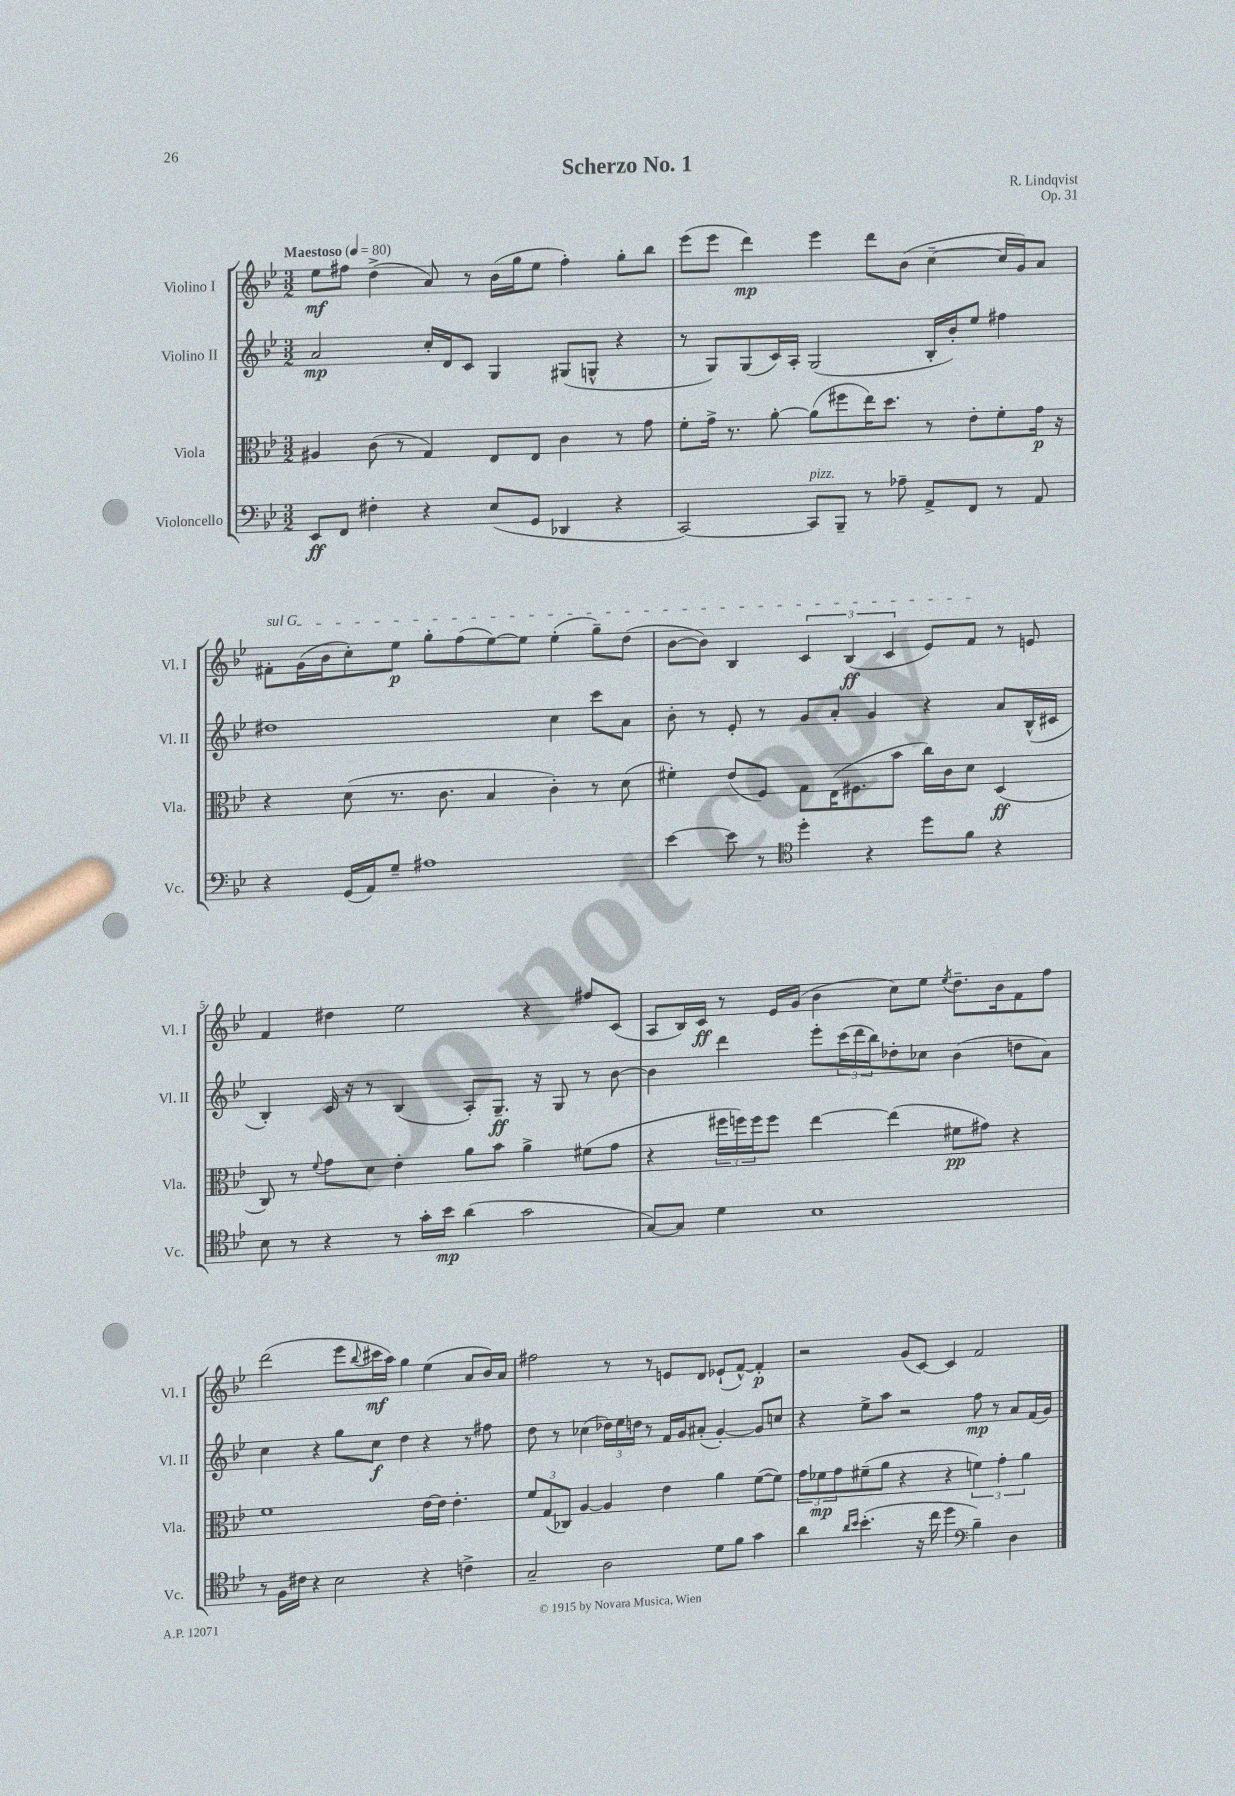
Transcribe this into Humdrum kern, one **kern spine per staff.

**kern	**dynam	**kern	**dynam	**kern	**dynam	**kern	**dynam
*part4	*part4	*part3	*part3	*part2	*part2	*part1	*part1
*staff4	*staff4	*staff3	*staff3	*staff2	*staff2	*staff1	*staff1
*I"Violoncello	*	*I"Viola	*	*I"Violino II	*	*I"Violino I	*
*I'Vc.	*	*I'Vla.	*	*I'Vl. II	*	*I'Vl. I	*
*clefF4	*	*clefC3	*	*clefG2	*	*clefG2	*
*k[b-e-]	*	*k[b-e-]	*	*k[b-e-]	*	*k[b-e-]	*
*M3/2	*	*M3/2	*	*M3/2	*	*M3/2	*
*MM80	*	*MM80	*	*MM80	*	*MM80	*
=1	=1	=1	=1	=1	=1	=1	=1
!	!	!	!	!	!	!LO:TX:a:B:t=Maestoso	!
8EE-/L	ff	4A#X/	.	2a/	mp	8ee-\L	mf
8FF/J	.	.	.	.	.	8ff#X\J	.
4F#X'\	.	(8c\	.	.	.	(4dd^\	.
.	.	8r	.	.	.	.	.
4r	.	4G/)	.	16cc'/LL	.	8a/)	.
.	.	.	.	16d/J	.	.	.
.	.	.	.	8c/J	.	8r	.
(8E-/L	.	8E-/L	.	4G/	.	(16b-\LL	.
.	.	.	.	.	.	16gg\J	.
8GG/J	.	8E-/J	.	.	.	8ee-\J	.
4DD-X/	.	4c\	.	(8G#X/L	.	4ff#'\)	.
.	.	.	.	8Gn^^/J	.	.	.
4r	.	8r	.	4r	.	8gg'\L	.
.	.	8g\	.	.	.	8bb-\J	.
=2	=2	=2	=2	=2	=2	=2	=2
[2CC/)	.	8f'\L	.	8r	.	(8eee-\L	.
.	.	16g^\Jk	.	8G/L)	.	8eee-\J	.
.	.	8.r	.	.	.	.	.
.	.	.	.	(8G/	.	4ddd\)	mp
.	.	[8a'\	.	16c/L)	.	.	.
.	.	.	.	16A'/JJ	.	.	.
!LO:TX:a:i:t=pizz.	!	!	!	!	!	!	!
8CC/L]	.	(8a\L]	.	(2G/	.	4eee-\	.
8BBB-~/J	.	8ff#X\	.	.	.	.	.
8r	.	16ee-\K)	.	.	.	8ddd\L	.
.	.	8.dd\J	.	.	.	.	.
8A-X~\	.	.	.	.	.	(8b-\J	.
8AA^/L	.	8r	.	16B-'/LL	.	[4cc~\	.
.	.	.	.	16b-'/J)	.	.	.
8FF/J	.	8e-'\L	.	8ee-/J	.	.	.
8r	.	8f'\	.	4ff#X\	.	16cc/LL]	.
.	.	.	.	.	.	16g/J)	.
8AA/	.	16g\Jk	p	.	.	8a/J	.
.	.	16r	.	.	.	.	.
!!LO:LB:g=z
=3	=3	=3	=3	=3	=3	=3	=3
!	!	!	!	!	!	!LO:TX:a:i:t=sul G	!
4r	.	4r	.	1dd#X	.	8f#X'\L	.
.	.	.	.	.	.	(16g\L	.
.	.	.	.	.	.	16b-\J	.
(16GG/LL	.	(8d\	.	.	.	8cc'\)	.
16AA/J)	.	.	.	.	.	.	.
8G~/J	.	8.r	.	.	.	8ee-\J	p
1A#X	.	.	.	.	.	8gg'\L	.
.	.	8.c\	.	.	.	.	.
.	.	.	.	.	.	(8ff\	.
.	.	4B-/	.	.	.	[8ee-\)	.
.	.	.	.	.	.	8ee-\J]	.
.	.	4c'\)	.	4cc\	.	(4ee-'\	.
.	.	8r	.	8ccc\L	.	8gg~\L)	.
.	.	(8d\	.	8a\J	.	(8dd\J	.
=4	=4	=4	=4	=4	=4	=4	=4
[4e-\	.	4f#X'\)	.	8b-'\	.	[8b-\L	.
.	.	.	.	8r	.	8b-\J])	.
8e-\]	.	(8e-/L	.	8e-'/	.	4B-/	.
8r	.	8F/J)	.	8r	.	.	.
*clefC4	*	*	*	*	*	*	*
4dd'\	.	8G\L	.	8g/L	.	6c/	.
.	.	(16E-\K	.	8a'/J	.	.	.
.	.	.	.	.	.	(6B-/	ff
.	.	8.F#X\	.	.	.	.	.
4r	.	.	.	4g/	.	.	.
.	.	.	.	.	.	6c/	.
.	.	8b-\J	.	.	.	.	.
8dd\L	.	16cc\LL)	.	4r	.	8e-/L)	.
.	.	16c\J	.	.	.	.	.
8f\J	.	8d\J	.	.	.	8f/J	.
4r	.	(4D/	ff	8a/L	.	8r	.
.	.	.	.	(16B-^^/L	.	8en/	.
.	.	.	.	16c#X/JJ	.	.	.
!!LO:LB:g=z
=5	=5	=5	=5	=5	=5	=5	=5
8B-\	.	8C/)	.	4B-'/)	.	4f/	.
8r	.	8r	.	.	.	.	.
.	.	8qqf/	.	.	.	.	.
4r	.	8g\L	.	16c/	.	4dd#X\	.
.	.	.	.	16r	.	.	.
.	.	8d\J	.	8r	.	.	.
8r	.	4e-'\	.	(4B-/	.	2ee-\	.
16g'\LL	.	.	.	.	.	.	.
16b-\JJ	mp	.	.	.	.	.	.
(4a\	.	8a\L	.	8A'/L)	.	.	.
.	.	8b-\J	.	8.G~/J	ff	.	.
2g\	.	4a^\	.	.	.	4r	.
.	.	.	.	16r	.	.	.
.	.	.	.	8G/	.	.	.
.	.	(8f#X\L	.	8r	.	8ff#X/L	.
.	.	8g\J	.	[8b-\	.	(8c/J	.
=6	=6	=6	=6	=6	=6	=6	=6
[8G/L)	.	4r	.	4b-\]	.	8A/L	.
8G/J]	.	.	.	.	.	16B-/L)	.
.	.	.	.	.	.	16c/JJ	ff
4d\	.	24ff#X\LL	.	4ddd\	.	8r	.
.	.	24ffn\)	.	.	.	.	.
.	.	24ff\J	.	.	.	.	.
.	.	8ff\J	.	.	.	16e-/LL	.
.	.	.	.	.	.	(16g/JJ	.
1B-	.	[4ee-\	.	8eee-'\L	.	4b-\	.
.	.	.	.	(24ccc\L	.	.	.
.	.	.	.	24ddd\	.	.	.
.	.	.	.	24bb-\J)	.	.	.
.	.	(4ee-\]	.	8dd-X'\	.	8cc\L)	.
.	.	.	.	8cc-X\J	.	8ee-\J	.
.	.	.	.	.	.	8qee-/	.
.	.	8f#X\L	pp	(4b-\	.	8.dd~\L	.
.	.	8g#X\J)	.	.	.	.	.
.	.	.	.	.	.	16b-\k	.
.	.	4r	.	8ddn\L	.	8f\	.
.	.	.	.	8a\J)	.	8ff\J	.
!!LO:LB:g=z
=7	=7	=7	=7	=7	=7	=7	=7
8r	.	1f	.	4cc\	.	(2ddd\	.
16F\LL	.	.	.	.	.	.	.
16c#X\JJ	.	.	.	.	.	.	.
4r	.	.	.	4r	.	.	.
2B-\	.	.	.	8gg\L	.	8eee-\L	.
.	.	.	.	.	.	8qqbb-/	.
.	.	.	.	8cc\J	f	16ccc#X\L	mf
.	.	.	.	.	.	16aa\JJ)	.
.	.	.	.	4dd\	.	4gg\	.
4r	.	[16e-\LL	.	4r	.	(4ee-\	.
.	.	16e-\JJ]	.	.	.	.	.
.	.	4.e-'\	.	.	.	.	.
4cn^\	.	.	.	8r	.	8a/L	.
.	.	.	.	8ff#X\	.	16b-/L)	.
.	.	.	.	.	.	16a/JJ	.
=8	=8	=8	=8	=8	=8	=8	=8
2G~/	.	12f/L	.	8dd\	.	2ff#X\	.
.	.	(12G/	.	.	.	.	.
.	.	.	.	8r	.	.	.
.	.	12C-X/J)	.	.	.	.	.
.	.	[4A/	.	(4cc-X\	.	.	.
2A\	.	4A/]	.	24dd-X\LL)	.	8r	.
.	.	.	.	24ee-\	.	.	.
.	.	.	.	24ddn\JJ	.	.	.
.	.	.	.	8r	.	8r	.
.	.	4e-\	.	16f/LL	.	8en/L	.
.	.	.	.	16g/J	.	.	.
.	.	.	.	(8a#X'/J	.	8d/J	.
8d\L	.	4a\	.	[4g'/)	.	(8e-X`/L	.
8f\J	.	.	.	.	.	[8f^^/J)	.
4g\	.	([8f\L	.	8g/L]	.	4f'/]	p
.	.	8f\J])	.	8ccn/J	.	.	.
=9	=9	=9	=9	=9	=9	=9	=9
4a\	.	12g\L	.	4r	.	2r	.
.	.	12f-X\	mp	.	.	.	.
.	.	12g\	.	.	.	.	.
16qqa/LL	.	.	.	.	.	.	.
16qqb-/JJ	.	.	.	.	.	.	.
(4.b-'\	.	(8f#X~\	.	8ee-^\L	.	.	.
.	.	8a\J	.	8aa\J	.	.	.
.	.	4r	.	2r	.	(8g/L	.
16r	.	.	.	.	.	[8c/J)	.
16cc\	.	.	.	.	.	.	.
4dd\	.	4r	.	.	.	4c/]	.
*clefF4	*	*	*	*	*	*	*
4B-~\)	.	6fn\)	.	8ff\	mp	2f/	.
.	.	.	.	8r	.	.	.
.	.	6g'\	.	.	.	.	.
4D\	.	.	.	8a/L	.	.	.
.	.	6a\	.	.	.	.	.
.	.	.	.	(16f/L	.	.	.
.	.	.	.	16g/JJ)	.	.	.
==	==	==	==	==	==	==	==
*-	*-	*-	*-	*-	*-	*-	*-
